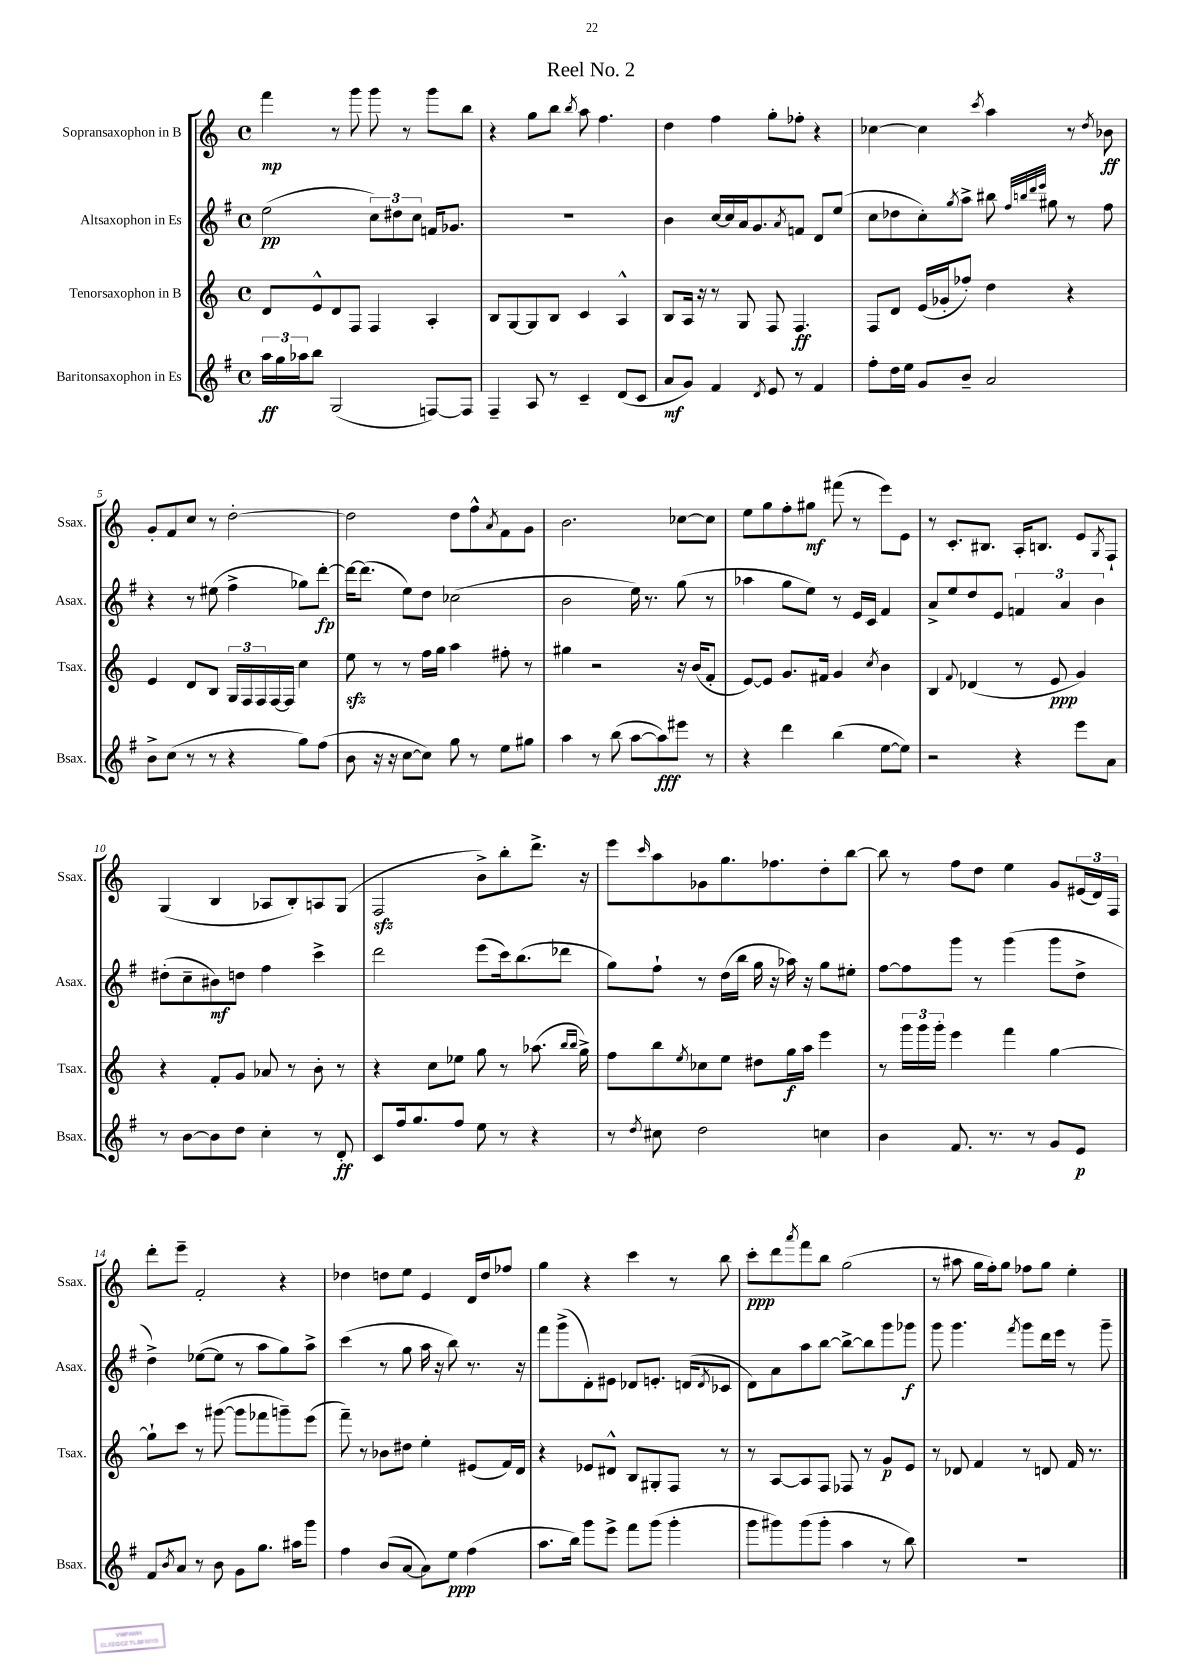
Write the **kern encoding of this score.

**kern	**kern	**kern	**kern
*staff4	*staff3	*staff2	*staff1
*clefG2	*clefG2	*clefG2	*clefG2
*k[f#]	*k[]	*k[f#]	*k[]
*M4/4	*M4/4	*M4/4	*M4/4
*met(c)	*met(c)	*met(c)	*met(c)
24aa	8d	(2ee	4fff
24gg	.	.	.
24aa-	.	.	.
8bb	8e^^	.	.
(2G	8d	.	8r
.	8F	.	8ggg
.	4F	12cc)	8ggg
.	.	12dd#	.
.	.	.	8r
.	.	12cc	.
[8F)	4A'	16f	8ggg
.	.	8.g-	.
8F]	.	.	8bb
=	=	=	=
4F#~	8B	1r	4r
.	[8G	.	.
8A	8G]	.	8gg
8r	8B	.	8bb
.	.	.	8qbb
4c~	4c	.	8aa
.	.	.	4.ff
(8d	4A^^	.	.
8c	.	.	.
=	=	=	=
8a	8B	4b	4dd
8g)	16A	.	.
.	16r	.	.
4f#	8r	[16cc	4ff
.	.	16cc]	.
.	8G	16a	.
.	.	8.g	.
8qd	.	.	.
8e	8F	.	8gg'
.	.	8qa	.
8r	4.F	8f	8ff-'
4f#	.	8d	4r
.	.	(8ee	.
=	=	=	=
8ff#'	8F	8cc	[4cc-
16dd	8d	8dd-	.
16ee	.	.	.
8g	(16e	8cc')	4cc-]
.	16g-'	.	.
.	.	8qgg	.
8b~	8ff-')	8aa^	.
.	.	.	8qccc
2a	4dd	8bb#	4aa
.	.	32qqff#	.
.	.	32qqbb	.
.	.	32qqddd	.
.	.	32qqeee	.
.	.	8gg#	.
.	4r	8r	8r
.	.	.	8qdd
.	.	8ff#	8b-
=	=	=	=
8b^	4e	4r	8g'
(8cc	.	.	8f
8r	8d	8r	8cc
8r	8B	(8ee#	8r
4r	24G	4ff#^	[2dd'
.	24F	.	.
.	24F	.	.
.	[16F	.	.
.	16F]	.	.
8gg)	4cc	8gg-)	.
(8ff#	.	[8ddd'	.
=	=	=	=
8b	8ee	16ddd_	2dd]
.	.	(8.ddd]	.
16r	8r	.	.
16r	.	.	.
[8cc	8r	8ee)	.
8cc])	16ff	8dd	.
.	16gg	.	.
8gg	4aa	(2cc-	8dd
8r	.	.	8ff^^
.	.	.	8qa
8ee	8ff#'	.	8f
8gg#	8r	.	8g
=	=	=	=
4aa	4gg#	2b	2.b
8r	2r	.	.
(8bb	.	.	.
[8aa	.	16ee)	.
.	.	8.r	.
8aa])	.	.	.
8eee#	16r	(8gg	[8cc-
.	(16b	.	.
8r	8f'	8r	8cc-]
=	=	=	=
4r	[8e)	4aa-	8ee
.	8e]	.	8gg
4ddd	8.g	8gg	8ff'
.	.	8ee)	8gg#
.	16f#	.	.
(4bb	4g	8r	(8fff#
.	.	16e	8r
.	.	16c	.
.	8qcc	.	.
[8ee	4b	4f#	8eee)
8ee])	.	.	8e
=	=	=	=
2r	4B	8a^	8r
.	.	8ee	8.c'
.	8qqf	.	.
.	(4d-	8dd	.
.	.	.	8.B#
.	.	8e	.
4r	8r	6f	16A'
.	.	.	8.B
.	8e	.	.
.	.	6a	.
8eee	4g)	.	8e
.	.	6b	.
.	.	.	8qG
8a	.	.	8F`
=	=	=	=
8r	4r	(8dd#'	(4G
[8b	.	8cc~	.
8b]	8f'	8b#)	4B
8dd	8g	8dd	.
4cc'	8a-	4ff#	8A-
.	8r	.	8B')
8r	8b'	4ccc^	8A
8d'	8r	.	(8G
=	=	=	=
8c	4r	2ddd	2F
16ff#	.	.	.
8.gg	.	.	.
.	8cc	.	.
8ff#	8ee-	.	.
8ee	8gg	(8eee	8b^)
8r	8r	16ccc)	8bb'
.	.	(8.bb	.
4r	(8.aa-	.	8.ddd^
.	.	8ddd-	.
.	16qqbb	.	.
.	16qqbb	.	.
.	16gg^)	.	16r
=	=	=	=
8r	8ff	8gg)	8eee
8qdd	.	.	16qqccc
8cc#	8bb	8ff#`	8aa
.	8qee	.	.
2dd	8cc-	8r	8g-
.	8ee	(16dd	8.gg
.	.	16bb	.
.	8dd#	16gg	.
.	.	16r	8.ff-
.	16gg	16aa-)	.
.	16aa	16r	.
4cc	4eee	8gg	8dd'
.	.	8ee#'	[8bb
=	=	=	=
4b	8r	[8ff#	8bb]
.	24ggg	8ff#]	8r
.	24ggg	.	.
.	24ggg'	.	.
8.f#	4eee	8ggg	8ff
.	.	8r	8dd
8.r	.	.	.
.	4fff	(4ggg	4ee
8r	.	.	.
8g	[4gg	8ggg	8g
8e	.	8dd^	(24e#
.	.	.	24d)
.	.	.	24F
=	=	=	=
8f#	8gg`]	4dd^)	8ddd'
8qb	.	.	.
8a	8ccc	.	8eee~
8r	8r	([8ee-	2f'
8b	([8ggg#	8ee-]	.
8g	8ggg#]	8r	.
8.gg	8fff-	8aa	.
.	8ggg~)	8gg)	4r
16aa#	.	.	.
8ggg	(8eee	8aa^	.
=	=	=	=
4ff#	8fff~)	(4ccc	4dd-
.	8r	.	.
(8b	8b-	8r	8dd
[8a	8dd#	8gg	8ee
8a])	4ee'	16aa	4e
.	.	16r	.
8ee	.	8bb)	.
(4ff#	(8e#	8.r	16d
.	.	.	16dd
.	16f)	.	8ff-
.	16d	16r	.
=	=	=	=
8.aa	4r	8fff#	4gg
.	.	(8ggg^	.
16bb)	.	.	.
8ggg	8e-	8d')	4r
8eee^	8d#^^	8e#	.
8fff#	8B	8d-	4ccc
(8ggg	8G#'	8.e'	.
4ggg'	8F	.	8r
.	.	(16d	.
.	.	8qd	.
.	8r	8c-	8bb
=	=	=	=
8ggg	8r	8d)	8ccc'
8ggg#)	[8A	8a	8ddd
.	.	.	8qaaa
(8ggg#	8A]	8aa	8fff
8ggg#'	8F	[8bb	8bb
4aa	8F-	8bb^_	(2gg
.	8r	8bb]	.
8r	8g	8ggg	.
8bb)	8e	8ggg-	.
=	=	=	=
1r	8r	8ggg	8r
.	8d-	4.ggg	8aa#
.	4f	.	16gg
.	.	.	16ff')
.	.	.	8gg
.	.	8qfff#	.
.	8r	8ggg	8ff-
.	8d	16ddd	8gg
.	.	16eee	.
.	16f	8r	4ee'
.	8.r	.	.
.	.	8ggg~	.
==	==	==	==
*-	*-	*-	*-
